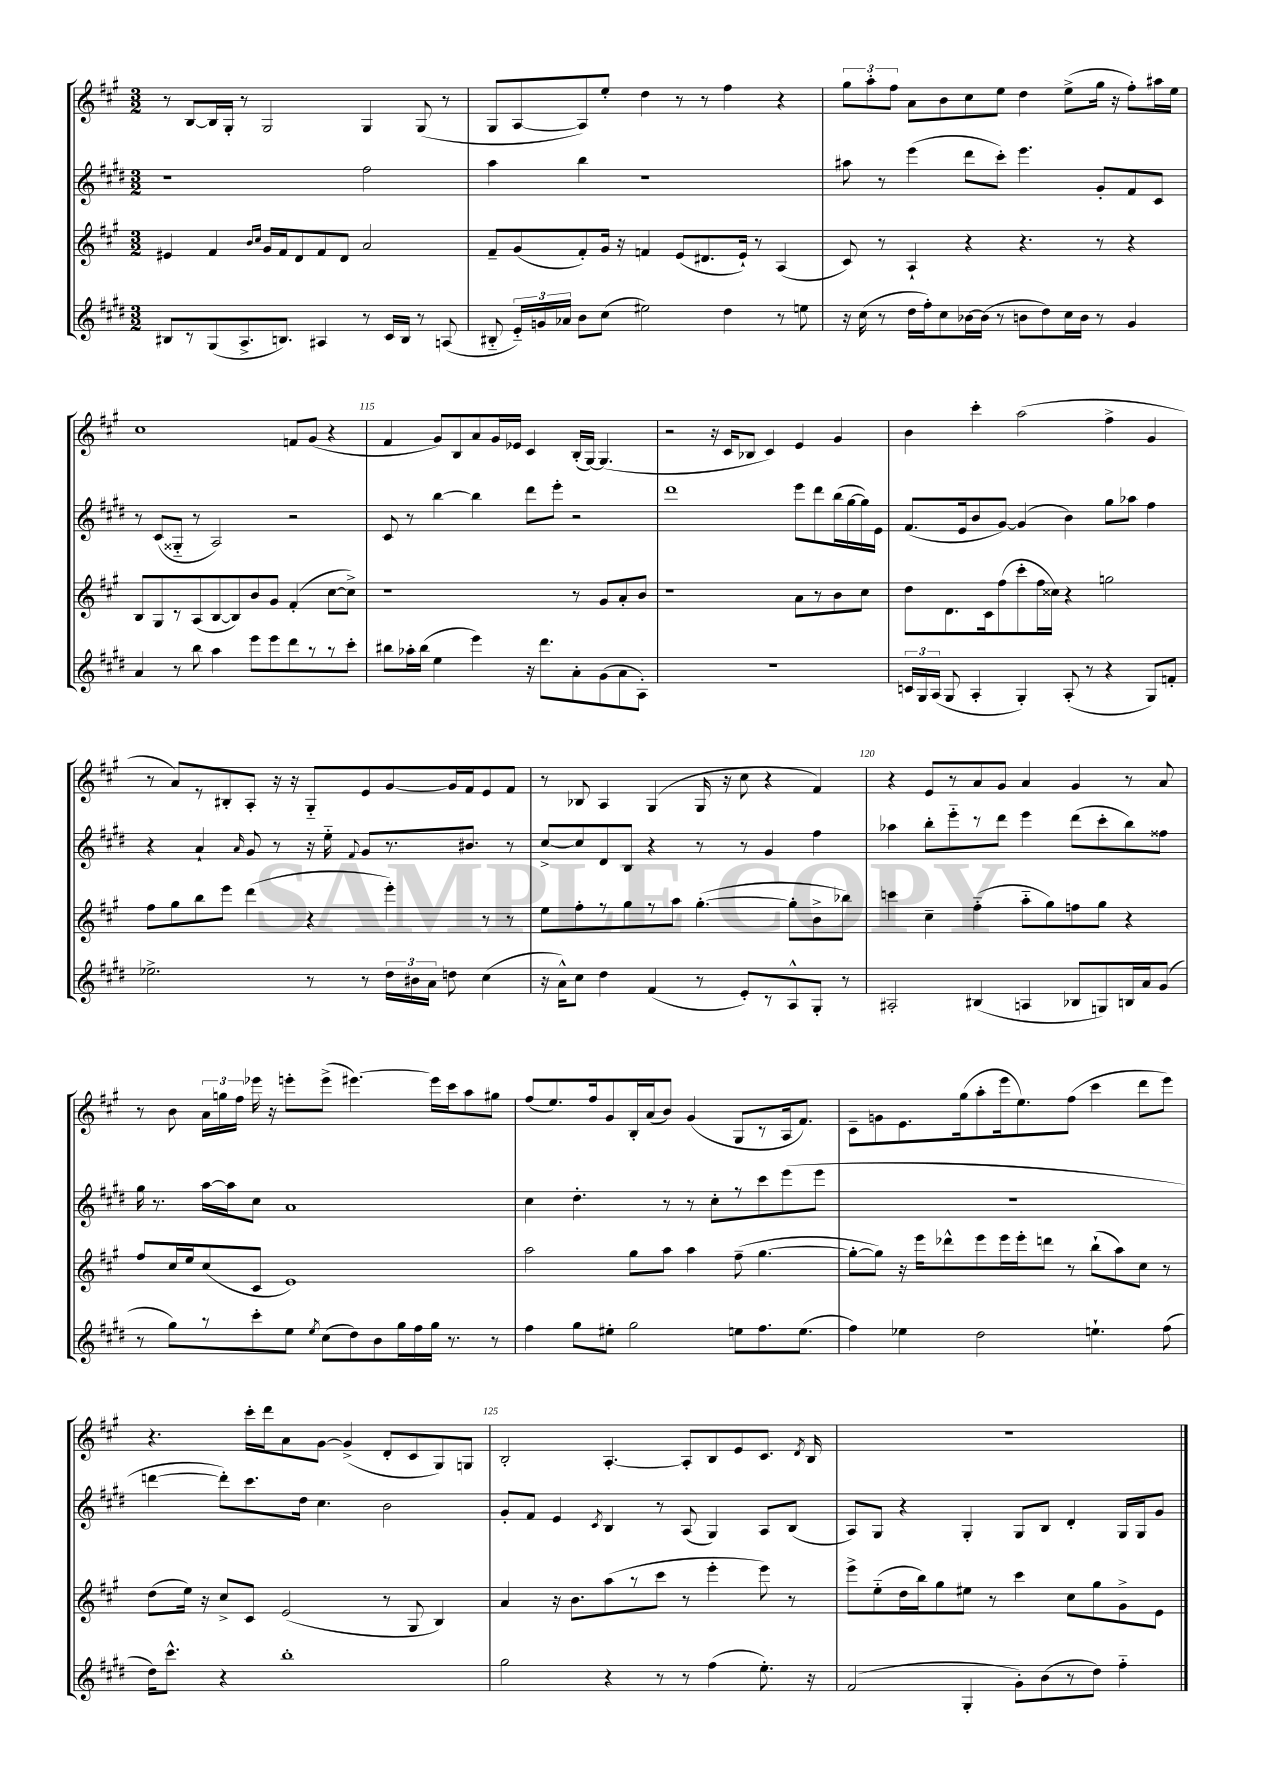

**kern	**kern	**kern	**kern
*staff4	*staff3	*staff2	*staff1
*clefG2	*clefG2	*clefG2	*clefG2
*k[f#c#g#d#]	*k[f#c#g#]	*k[f#c#g#d#]	*k[f#c#g#]
*M3/2	*M3/2	*M3/2	*M3/2
8B#	4e#	1r	8r
8r	.	.	[8B
(8G#	4f#	.	16B]
.	.	.	16G#'
8.A^	.	.	8r
.	16qqb	.	.
.	16qqcc#	.	.
.	16g#	.	2G#
8.B)	16f#	.	.
.	8d	.	.
4A#	8f#	.	.
.	8d	.	.
8r	2a	2ff#	4G#
16c#	.	.	.
16B	.	.	.
8r	.	.	(8G#
(8A	.	.	8r
=	=	=	=
8B#'~	8f#~	4aa	8G#
24e'~)	(8g#	.	[8A
24g	.	.	.
24a-	.	.	.
8b	8f#')	4bb	8A])
(8cc#	16g#	.	8ee'
.	16r	.	.
2ee#)	4f	1r	4dd
.	(8e	.	8r
.	8.d#	.	8r
4dd#	.	.	4ff#
.	16e`)	.	.
.	8r	.	.
8r	(4A	.	4r
8ee	.	.	.
=	=	=	=
16r	8c#)	8aa#	12gg#
(16cc#	.	.	.
.	.	.	12aa'
8r	8r	8r	.
.	.	.	12ff#
16dd#	4A`	(4eee	8a
16ff#')	.	.	.
8cc#	.	.	8b
[16b-	4r	8ddd#	8cc#
(16b-]	.	.	.
8r	.	8ccc#')	8ee
8b	4.r	4.eee	4dd
8dd#)	.	.	.
16cc#	.	.	(8ee^
16b	.	.	.
8r	8r	8g#'	16gg#
.	.	.	16r
4g#	4r	8f#	8ff#')
.	.	8c#	16aa#
.	.	.	16ee
=	=	=	=
4a	8B	8r	1cc#
.	8G#	(8c#	.
8r	8r	8G##'~	.
8bb	(8A	8r	.
4aa	[8B	2A)	.
.	8B])	.	.
8eee	8b	.	.
8eee	8g#	.	.
8ddd#	(4f#'	2r	8f
8r	.	.	(8g#
8r	[8cc#	.	4r
8ccc#'	8cc#^])	.	.
=	=	=	=
8bb#	1r	8c#	4f#
16aa-'	.	8r	.
(16bb#	.	.	.
4ee	.	[4bb	8g#)
.	.	.	8B
4eee)	.	4bb]	8a
.	.	.	16g#
.	.	.	16e-
16r	.	8ddd#	4c#
8.ddd#	.	.	.
.	.	8eee'	.
8a'	8r	2r	(16B'
.	.	.	[16G#)
(8g#	8g#	.	(4.G#]
8a	8a'	.	.
8A')	8b	.	.
=	=	=	=
1.r	1r	1ddd#	2r
.	.	.	16r
.	.	.	16c#
.	.	.	8B-
.	.	.	4c#)
.	8a	8eee	4e
.	8r	8ddd#	.
.	8b	(16bb	4g#
.	.	[16gg#	.
.	8cc#	16gg#])	.
.	.	16e	.
=	=	=	=
24c	8dd	(8.f#	4b
24G#	.	.	.
(24A	.	.	.
8G#	8.d	.	.
.	.	16e	.
4A'	.	8b	4ccc#'
.	16c#	.	.
.	(8ff#	[8g#)	.
4G#')	8ccc#'	(4g#]	(2aa
.	16ff#	.	.
.	16cc##)	.	.
(8A'	4r	4b)	.
8r	.	.	.
4r	2gg	8gg#	4ff#^
.	.	8aa-	.
8G#)	.	4ff#	4g#
8f'	.	.	.
=	=	=	=
2.ee-^	8ff#	4r	8r
.	8gg#	.	8a)
.	8bb	4a`	8r
.	8eee	.	8B#'
.	.	16qqa	.
.	(4ddd	8g#	8A'
.	.	8r	16r
.	.	.	16r
8r	4r	16r	8G#'~
.	.	16ee'~	.
.	.	8qqf#	.
8r	.	8g#	8e
24dd#	4eee')	8.r	[8g#
24b#	.	.	.
24a	.	.	.
8dd	.	.	16g#]
.	.	8.b#	16f#
(4cc#	8r	.	8e
.	8r	8r	8f#
=	=	=	=
16r	8ee	[8cc#^	8r
16a^^)	.	.	.
8cc#	8ff#'	8cc#]	8B-
4dd#	8r	8d#	4A
.	8gg#	8B	.
(4f#	8r	4r	(4G#
.	8aa	.	.
8r	([4.gg#'	8r	16G#
.	.	.	16r
8e')	.	8r	8cc#
8r	.	4g#	4r
8A^^	8gg#']	.	.
8G#'	8b^	4ff#	4f#)
8r	8bb-)	.	.
=	=	=	=
2A#'	4ccc	4aa-	4r
.	4cc#~	8bb'	8e
.	.	8eee'~	8r
(4B#	(4ff#'~	8r	8a
.	.	8ddd#	8g#
4A	8aa'~	4eee	4a
.	8gg#)	.	.
8B-	8ff	(8ddd#	4g#
8G)	8gg#	8ccc#'	.
16B	4r	8bb)	8r
16a	.	.	.
(8g#	.	8ff##	8a
=	=	=	=
8r	8ff#	16gg#	8r
.	.	8.r	.
8gg#)	16cc#	.	8b
.	16ee	.	.
8r	(8cc#	[16aa	24a
.	.	.	24gg
.	.	16aa]	.
.	.	.	24ff#
8ccc#'	8c#	8cc#	16eee-
.	.	.	16r
8ee	1e)	1a	8eee'
8qee	.	.	.
(8cc#	.	.	(8eee^
8dd#)	.	.	[4.eee#)
8b	.	.	.
16gg#	.	.	.
16ff#	.	.	.
16gg#	.	.	16eee#]
8.r	.	.	16ccc#
.	.	.	8aa
8r	.	.	8gg#
=	=	=	=
4ff#	2aa	4cc#	(8ff#
.	.	.	8.ee)
8gg#	.	4.dd#'	.
.	.	.	16ff#
8ee#'	.	.	8g#
2gg#	8gg#	.	16B'
.	.	.	(16a
.	8aa	8r	8b)
.	4aa	8r	(4g#
.	.	8cc#'	.
8ee	(8ff#~	8r	8G#
8.ff#	[4.gg#	8ccc#	8r
.	.	(8eee	16A
(8.ee	.	.	8.f#)
.	.	8eee	.
=	=	=	=
4ff#)	8gg#'_	1.r	8c#~
.	8gg#])	.	8g
4ee-	16r	.	8.e
.	16eee	.	.
.	8ddd-^^	.	.
.	.	.	(16gg#
2dd#	8eee	.	8aa'
.	16eee	.	16eee
.	16eee'	.	8.ee)
.	8ddd	.	.
.	8r	.	(8ff#
4.ee`	(8bb`	.	4ccc#
.	8aa)	.	.
.	8cc#	.	8ddd
(8ff#	8r	.	8eee)
=	=	=	=
16dd#)	(8dd	[4ddd	4.r
8.ccc#^^	.	.	.
.	16ee)	.	.
.	16r	.	.
4r	8cc#^	8ddd'])	.
.	8c#	8.ccc#	16ccc#'
.	.	.	16ddd
1bb'	(2e	.	8a
.	.	16dd#	.
.	.	4.cc#	[8g#
.	.	.	(4g#^]
.	8r	2b	8d'
.	8G#	.	8c#
.	4B)	.	8G#)
.	.	.	8G
=	=	=	=
2gg#	4a	8g#'	2B'
.	.	8f#	.
.	16r	4e	.
.	8.b	.	.
.	.	8qc#	.
4r	(8aa	4B	[4.A'
.	8r	.	.
8r	8ccc#	8r	.
8r	8r	(8A	8A']
(4ff#	4eee'	4G#)	8B
.	.	.	8e
8.ee')	8eee)	8A	8.c#
.	8r	(8B	.
.	.	.	8qd
16r	.	.	16B
=	=	=	=
(2f#	8eee^	8A)	1.r
.	(8ee'~	8G#	.
.	16dd	4r	.
.	16bb)	.	.
.	8gg#	.	.
4G#'	8ee#	4G#'	.
.	8r	.	.
8g#')	4ccc#	8G#	.
(8b	.	8B	.
8r	8cc#	4d#'	.
8dd#)	8gg#	.	.
4ff#'~	8g#^	16G#	.
.	.	16G#	.
.	8e	8g#	.
==	==	==	==
*-	*-	*-	*-
